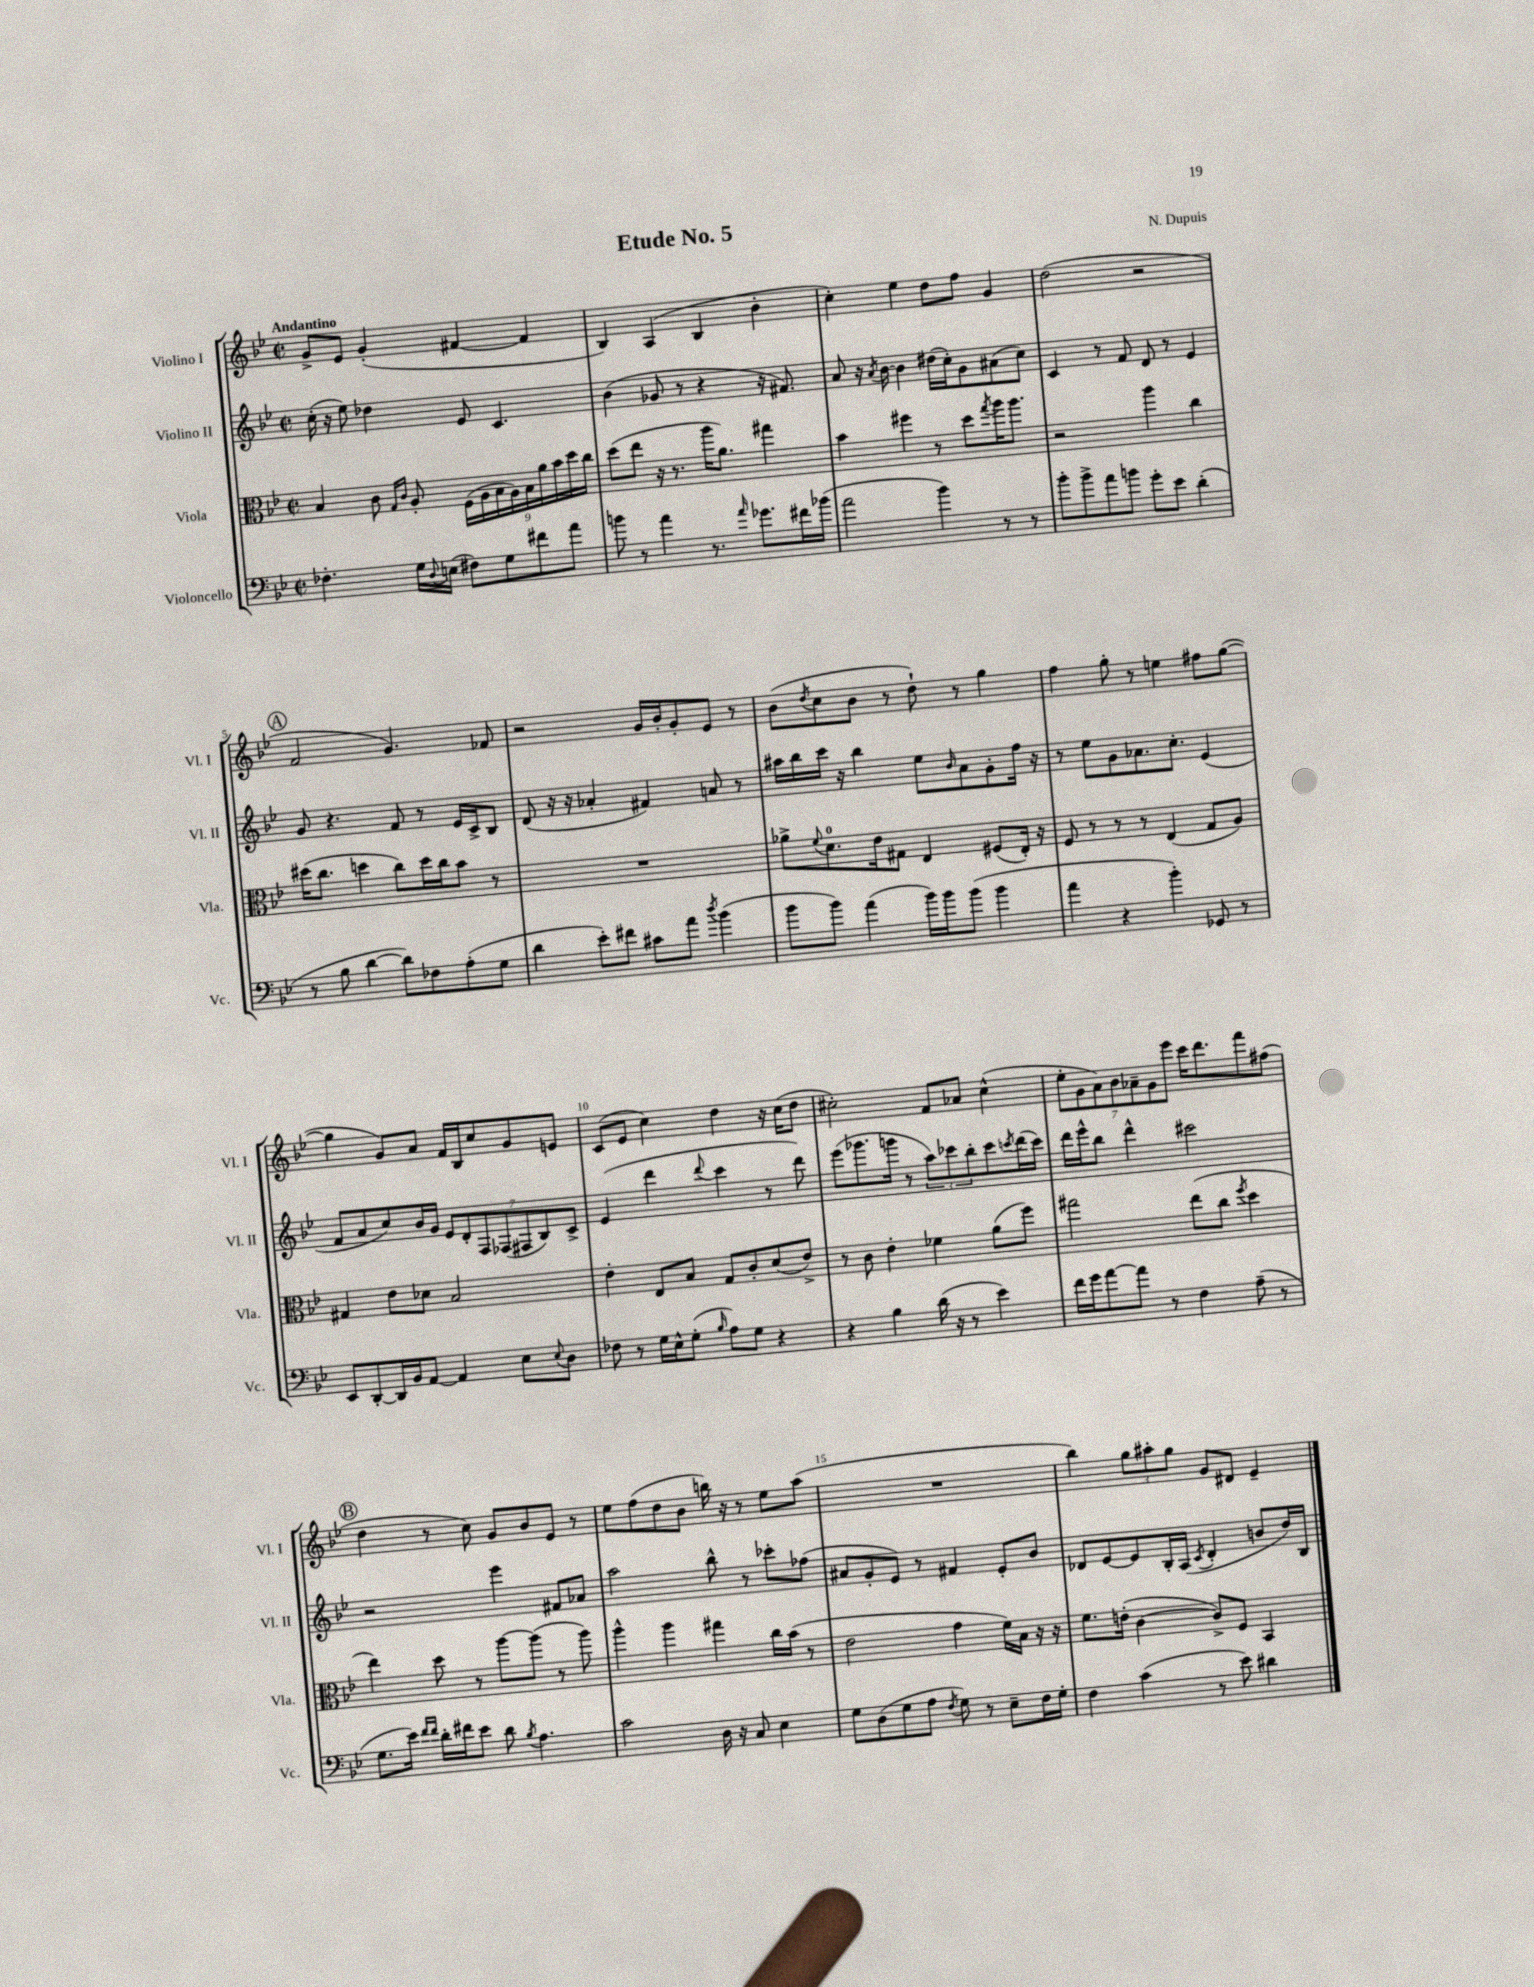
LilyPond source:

\header { title = "Etude No. 5" composer = "N. Dupuis" }
<<
\new StaffGroup <<
\new Staff = "s0" \with { instrumentName = "Violino I" shortInstrumentName = "Vl. I" } {
    \clef treble \key bes \major \defaultTimeSignature \time 2/2 \tempo "Andantino"
    g'8-> ees'8 g'4-.( fis'4~ fis'4 |
    bes4) a4( bes4 bes'4-. |
    c''4-.) ees''4 d''8 f''8 g'4 |
    d''2( r2 |
    \mark \markup { \circle "A" } f'2 g'4.) fes'8 |
    r2 g'16 bes'16-. g'8-. ees'8 r8 |
    bes'8( \acciaccatura { d''8 } c''8 bes'8 r8 d''8-!) r8 g''4 |
    f''4 g''8-. r8 e''4 fis''8 g''8~( |
    g''4 g'8) a'8 f'16 bes16 c''8 g'8 e'8 |
    c'8( ees'8 c''4) d''4 r16 c''16( d''8 |
    cis''2-.) f'8 aes'8 cis''4-^( |
    \tuplet 7/4 { ees''8-. g'8 a'8) bes'8 aes'8-- g'8 ees'''8 } c'''16 d'''8. f'''8 fis''8( |
    \mark \markup { \circle "B" } d''4 r8 c''8) g'8 bes'8 ees'8 r8 |
    ees''8 f''8( d''8 bes'8 b''16) r16 r8 ees''8 a''8( |
    R1 |
    bes''4) \tuplet 3/2 { g''8 ais''8-. g''8 } g'8 dis'8 ees'4-- \bar "|." |
}
\new Staff = "s1" \with { instrumentName = "Violino II" shortInstrumentName = "Vl. II" } {
    \clef treble \key bes \major \defaultTimeSignature \time 2/2
    c''16-.( r16 ees''8) des''4 ees'8 c'4. |
    bes'4( ges'8 r8 r4 r16 fis'8.) |
    a'8 r16 \acciaccatura { a'8 } bes'16~ bes'4 dis''16( c''16-.) g'8 ais'8( c''8) |
    c'4 r8 f'8 d'8 r8 ees'4 |
    \mark \markup { \circle "A" } g'8 r4. f'8 r8 ees'16 c'16-> bes8 |
    d'8( r16 r16 aes'4-. fis'4) a'8 r8 |
    ais''16 bes''16 c'''16 r16 bes''4 ees''8 \grace { bes'16 } a'8 g'8-. f''16 r16 |
    r8 ees''8 g'8 aes'8. c''8.-. ees'4( |
    f'8 a'8 c''8) bes'16 g'16 \tuplet 7/4 { ees'8 d'8-. f8 fes8( fis8 bes8) c'8-> } |
    ees'4( d'''4 \appoggiatura { d'''8 } c'''4 r8 d'''8) |
    ees'''8( ges'''8. g'''16 r8 \tuplet 3/2 { a''8) ces'''8 bes''8-. } ces'''8 \acciaccatura { c'''8 } d'''16( c'''16) |
    d'''16 ees'''16-^ bes''8 d'''4-^ cis'''2 |
    \mark \markup { \circle "B" } r2 ees'''4 fis'8 aes'8 |
    a''2 bes''8-^ r8 ces'''8-. fes''8( |
    ais'8 g'8-. ees'8) r8 fis'4 ees'8-. bes'8 |
    des'8 ees'8~ ees'8 bes16-. a16( \acciaccatura { c'8 } des'4-. b'8 d''16) bes16 \bar "|." |
}
\new Staff = "s2" \with { instrumentName = "Viola" shortInstrumentName = "Vla." } {
    \clef alto \key bes \major \defaultTimeSignature \time 2/2
    bes4 c'8 \grace { g16 c'16 } a8-. \tuplet 9/8 { f16( a16 bes16 a16) bes16 a'16 bes'16 d''16 c''16 } |
    d''8( ees''8 r16 r8. a''16 a'8.) gis''4 |
    bes'4 fis''4 r8 d''8 \acciaccatura { g''8 } a''16 a''8. |
    r2 a''4 c''4 |
    \mark \markup { \circle "A" } dis''16( c''8. d''4 c''8) d''16 c''16 bes'8 r8 |
    R1 |
    aes'8-> \appoggiatura { f'8 } d'8.-0 ees'16 gis8 ees4 fis8( ees16-.) r16 |
    f8 r8 r8 r8 ees4( g8 a8) |
    gis4 ees'8 des'8 bes2 |
    ees'4-. ees8 bes8 g8 c'8-. d'8( ees'8->) |
    r8 c'8 ees'4-. fes'4 a'8( f''8) |
    gis''2 ees''8( c''8 \acciaccatura { f''8 } d''4 |
    \mark \markup { \circle "B" } ees''4) d''8 r8 a''8~ a''8( r8 a''8) |
    a''4-^ a''4 gis''4 c''16 bes'16( r8 |
    ees'2 g'4 f'16) bes16 r16 r16 |
    f'8. e'16-.( c'4~ c'8->) f8 bes,4 \bar "|." |
}
\new Staff = "s3" \with { instrumentName = "Violoncello" shortInstrumentName = "Vc." } {
    \clef bass \key bes \major \defaultTimeSignature \time 2/2
    fes4.-. g16 \appoggiatura { d8 } e16( fis8) g8 fis'8 a'8 |
    b'8 r8 a'4 r8. \grace { a'16 } ges'8. fis'16 bes'16( |
    a'2 bes'4) r8 r8 |
    bes'8-. bes'8-> a'8 b'8 g'8-. ees'8 d'4-.( |
    \mark \markup { \circle "A" } r8 bes8 d'4~ d'8) fes8 a8-.( g8 |
    d'4 ees'8-.) fis'8 cis'8 a'8 \acciaccatura { d''8 } bes'4( |
    bes'8 bes'8) a'4( bes'16) bes'16 bes'8( bes'4 |
    a'4 r4 bes'4-.) ges,8 r8 |
    ees,8 d,8~-. d,16 bes,16 a,8~ a,4 ees8 \appoggiatura { ees8 } d8 |
    fes8 r8 g16 ees16-^ g8-.( \grace { bes16 } a8) g8 r4 |
    r4 bes4 d'16( r16 r8 ees'4) |
    f'16 g'16 a'8~ a'8 r8 f4 a8--( r8 |
    \mark \markup { \circle "B" } g8. ees'16) \grace { f'16 f'16 } d'16-. fis'16 ees'8 d'8 \acciaccatura { bes8 } a4. |
    c'2 d16 r16 c8 ees4 |
    g8 d8( g8 a8 \acciaccatura { f8 } g8) r8 ees8-- f16 g16-. |
    f4 c'4( r8 ees'8) dis'4 \bar "|." |
}
>>
>>
\layout { \context { \Score \override BarNumber.break-visibility = ##(#f #t #t) barNumberVisibility = #(every-nth-bar-number-visible 5) } }
